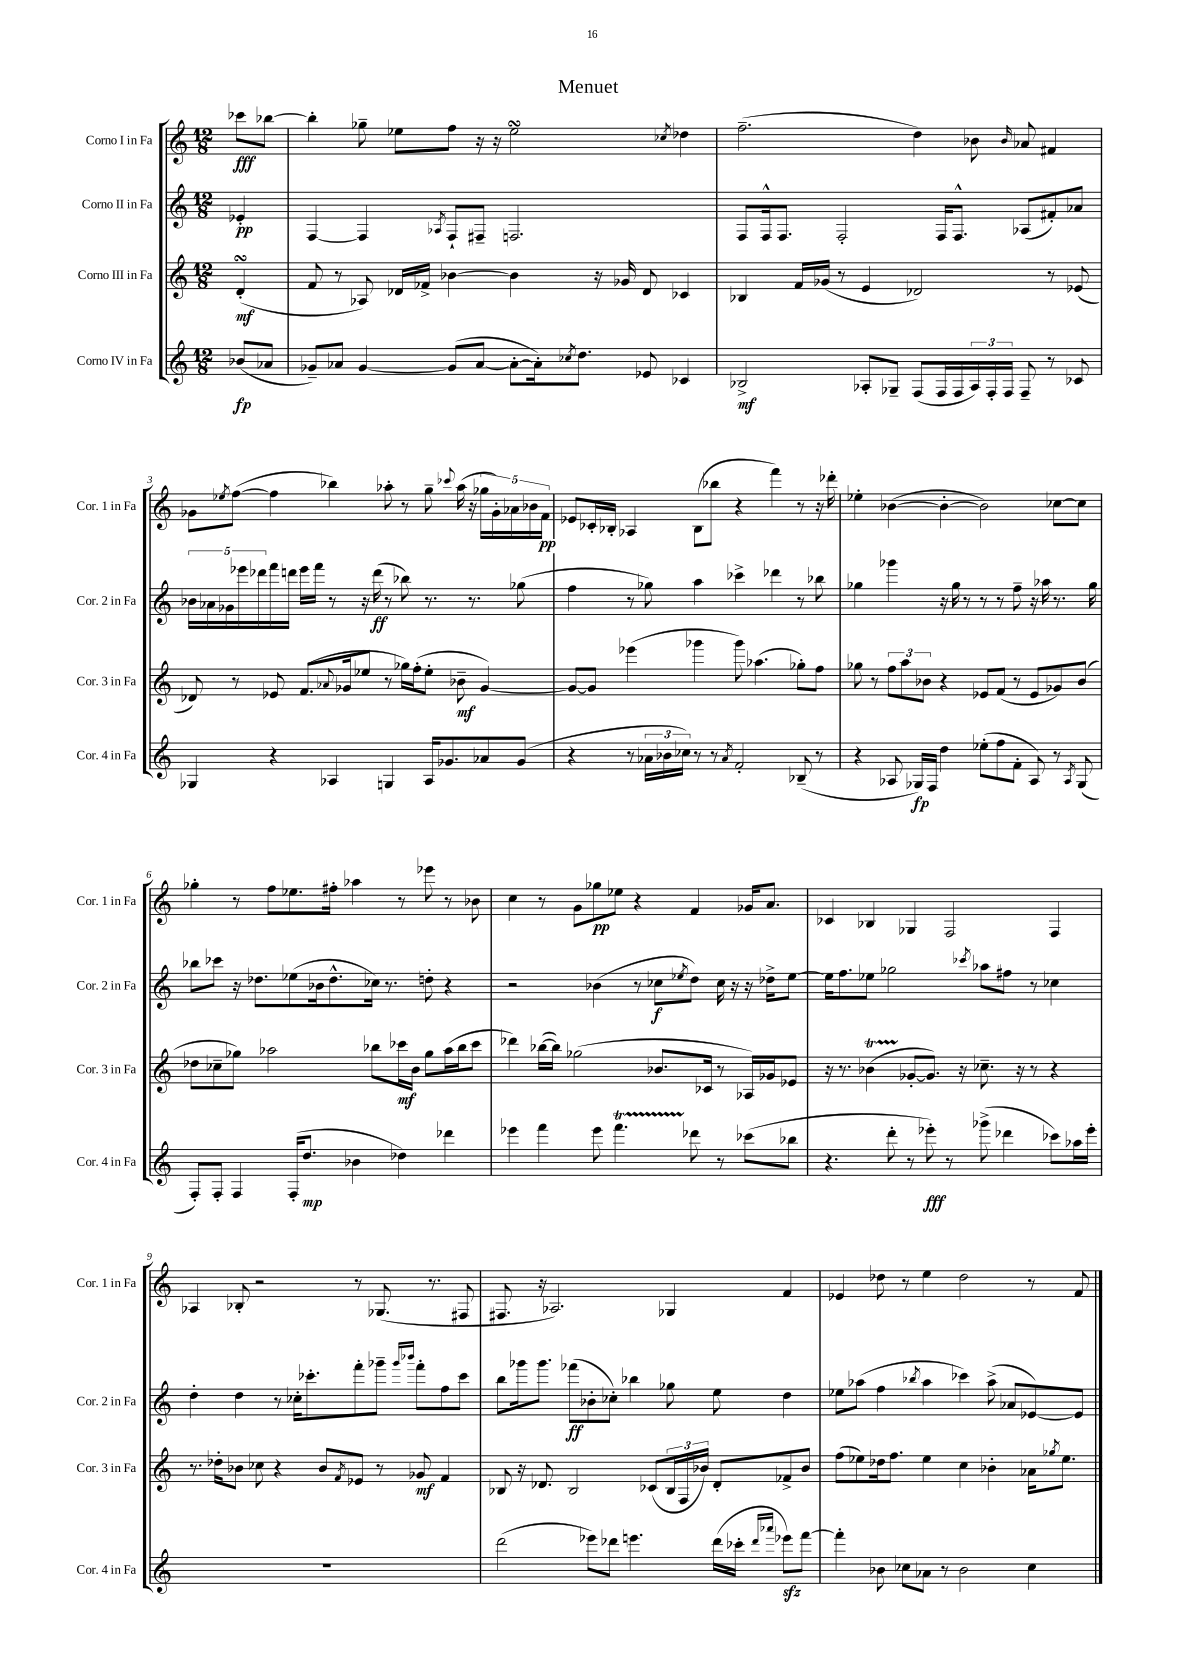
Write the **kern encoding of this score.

**kern	**kern	**kern	**kern
*staff4	*staff3	*staff2	*staff1
*clefG2	*clefG2	*clefG2	*clefG2
*k[]	*k[]	*k[]	*k[]
*M12/8	*M12/8	*M12/8	*M12/8
(8b-	(4d'	4e-'	8ccc-
8a-	.	.	[8bb-
=	=	=	=
8g-~)	8f	[4F	4bb-']
8a-	8r	.	.
[4g-	8A-)	4F]	8gg-~
.	16d-	.	8ee-
.	16f-^	.	.
.	.	8qA-	.
(8g-]	[4b-	8F`	8ff
[8a-	.	8F#~	16r
.	.	.	16r
8a-'_	4b-]	2.F	2ee-
16a-'])	.	.	.
8qcc-	.	.	.
8.dd	.	.	.
.	16r	.	.
.	16g-	.	.
8e-	8d-	.	.
.	.	.	8qcc-
4c-	4c-	.	4dd-
=	=	=	=
2B-^	4B-	8F	(2.ff~
.	.	16F^^	.
.	.	8.F	.
.	16f	.	.
.	(16g-	.	.
.	8r	2F'	.
8A-'	4e	.	.
8G-~	.	.	.
(8F	2d-)	.	4dd)
16F	.	16F	.
16F	.	8.F^^	.
24A-)	.	.	8b-
24F'	.	.	.
24F	.	.	.
.	.	.	16qqb-
8F~	.	(8A-	8a-
8r	8r	8f#')	4f#
8c-	(8e-	8a-	.
=	=	=	=
4G-	8d-)	20b-	8g-
.	.	20a-	.
.	.	20g-	.
.	.	.	8qee-
.	8r	.	([8ff
.	.	20eee-	.
.	.	20ddd-	.
4r	8e-	16fff	4ff]
.	.	16ddd	.
.	(8.f	16eee-	.
.	.	16fff	.
4A-	.	8r	4bb-)
.	8qqa-	.	.
.	16g-	.	.
.	8ee-	16r	.
.	.	(16ddd	.
4G	8r	8r	8aa-'
.	16gg-)	8bb-)	8r
.	(16ff'	.	.
16A-	8ee-'	8.r	8gg~
8.g-	.	.	.
.	.	.	8qqccc-
.	8b-~	.	(16aa-
.	.	8.r	16r
8a-	[4g-)	.	20gg-
.	.	.	20g-')
.	.	.	20a-
(8g-	.	(8gg-	.
.	.	.	20b-
.	.	.	20f
=	=	=	=
4r	8g-_	4ff	8e-
.	8g-]	.	16c-'
.	.	.	16B-'
8r	(4eee-	8r	4A-
24a-	.	8gg-)	.
24b-	.	.	.
24cc-)	.	.	.
8r	4ggg-	4aa	(8B-
8r	.	.	8bb-
8qa-	.	.	.
2f'	8ggg-)	4ccc-^	4r
.	(4.aa-	.	.
.	.	4ddd-	4fff)
(8B-~	8gg-')	8r	8r
8r	8ff	8bb-	16r
.	.	.	16ddd-'
=	=	=	=
4r	8gg-	4gg-	4ee-'
.	8r	.	.
8A-	12ff	4ggg-	([4b-
.	12aa	.	.
16G-)	.	.	.
.	12b-	.	.
16F	.	.	.
4dd	4r	16r	4b-'_
.	.	16gg-	.
.	.	8r	.
(8ee-'	8e-	8r	2b-])
8ff	(8f	8r	.
8f'	8r	8ff~	.
8A-)	8e-	16r	.
.	.	16aa-	.
8r	8g-)	8.r	[8cc-
8qA-	.	.	.
(8G-	(8b-	.	8cc-]
.	.	16gg-	.
=	=	=	=
8F')	8dd-	8bb-	4gg-'
8F'	8cc-~	8ccc-	.
4F	8gg-)	16r	8r
.	.	8.dd-	.
.	2aa-	.	8ff
(16F'	.	(8ee-	8.ee-
8.dd	.	.	.
.	.	16b-	.
.	.	8.dd-^^	16ff#'
4b-	.	.	4aa-
.	8bb-	16cc-)	.
.	.	8.r	.
4dd-)	16ccc-	.	8r
.	16b	.	.
.	8gg-	8dd'	8eee-
4ddd-	(16aa-	4r	8r
.	16bb-	.	.
.	8ccc-	.	8b-
=	=	=	=
4eee-	4ddd-)	2r	4cc
4fff	([16bb-	.	8r
.	16bb-])	.	.
.	(2gg-	.	8g
8eee-	.	(4b-	8gg-
4.fff	.	.	8ee-
.	.	8r	4r
.	8.b-	8cc-	.
.	.	8qee-	.
8ddd-	.	8dd)	4f
.	16c-	.	.
8r	8r	16cc-	.
.	.	16r	.
(8ccc-	16A-)	16r	16g-
.	16g-	16dd-^	8.a
8bb-	8e-	[8ee-	.
=	=	=	=
4.r	16r	16ee-]	4c-
.	8.r	8.ff	.
.	(4b-	8ee-	4B-
8ddd'	.	2gg-	.
8r	[8g-'	.	4G-
8eee-')	8.g-])	.	.
8r	.	.	2F
.	16r	.	.
.	.	8qccc-	.
(8ggg-^	8.cc-~	8aa-	.
4ddd-	.	8ff#	.
.	16r	.	.
.	8r	8r	.
8ccc-)	4r	4cc-	4F
16aa-	.	.	.
16eee-'	.	.	.
=	=	=	=
1.r	8.r	4dd'	4A-
.	16dd-'	.	.
.	8b-	4dd	8B-'
.	8cc-	.	2r
.	4r	8r	.
.	.	16cc-'	.
.	.	8.ccc-'	.
.	8b-	.	.
.	8qf	.	.
.	8e-	8fff'	8r
.	8r	8ggg-~	(8.G-
.	.	16qqggg-	.
.	.	16qqbbb-	.
.	8g-	8fff'	.
.	.	.	8.r
.	4f	8ff	.
.	.	8ccc-	8F#
=	=	=	=
(2ddd	8B-	8bb	8.F#
.	16r	16ggg-	.
.	8.d-	8.ggg-	16r
.	.	.	2.A-)
.	2B-	(8fff-	.
8eee-)	.	8b-'	.
8ddd-	.	8cc-')	.
4.eee	.	4bb-	.
.	(8c-	.	.
.	24B-	8gg-	4G-
.	24F	.	.
.	24b-)	.	.
(16ddd-	8d-'	8ee	.
16ccc-'	.	.	.
16qqddd-	.	.	.
16qqaaa-	.	.	.
8eee-)	8f-^	4dd	4f
[8fff	8b-	.	.
=	=	=	=
4fff']	(8ff	8ee-	4e-
.	8ee-)	(8aa-	.
8b-	16dd-	4ff	8dd-
.	8.ff	.	.
8cc-	.	.	8r
.	.	8qbb-	.
8a-	4ee-	4aa-	4ee
8r	.	.	.
2b-	4cc	4ccc-)	2dd-
.	4b-'	(8aa-^	.
.	.	8a-	.
4cc-	16a-	[8e-)	8r
.	8qgg-	.	.
.	8.ee-	.	.
.	.	8e-]	8f
==	==	==	==
*-	*-	*-	*-
